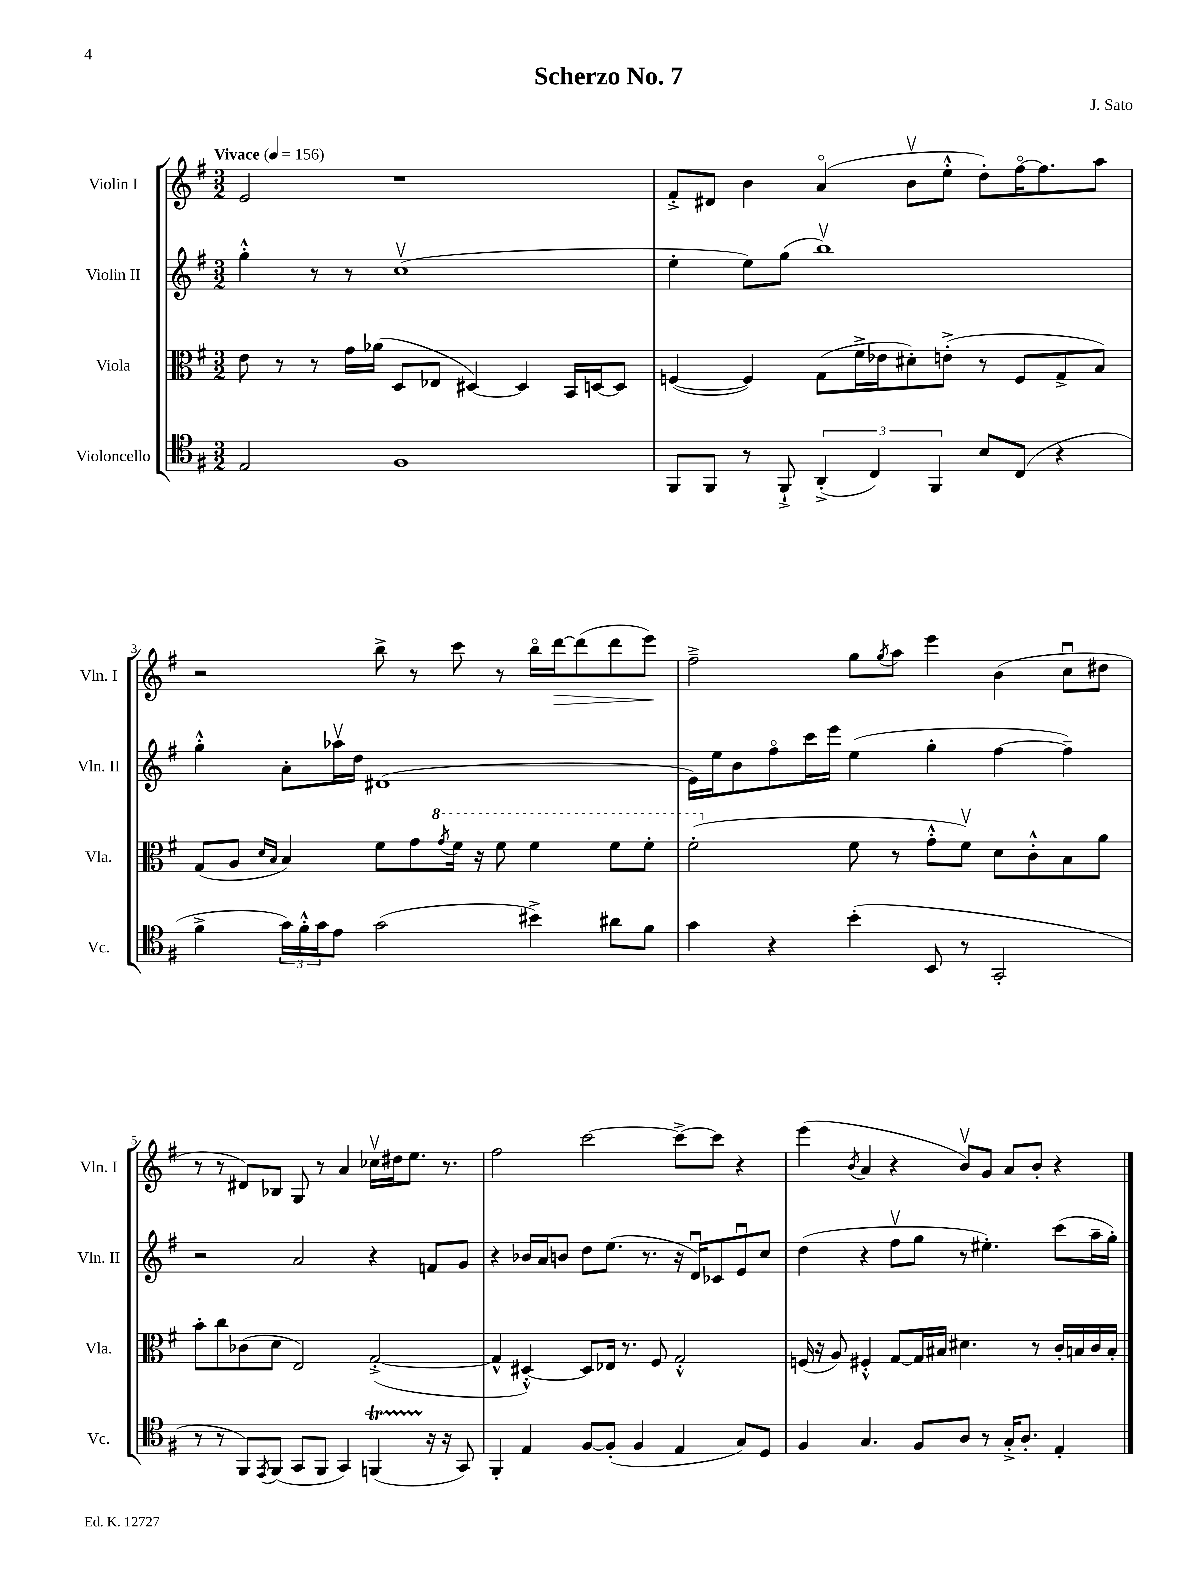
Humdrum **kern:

**kern	**kern	**kern	**kern
*staff4	*staff3	*staff2	*staff1
*clefC4	*clefC3	*clefG2	*clefG2
*k[f#]	*k[f#]	*k[f#]	*k[f#]
*M3/2	*M3/2	*M3/2	*M3/2
*MM156	*MM156	*MM156	*MM156
2E	8e	4gg'^^	2e
.	8r	.	.
.	8r	8r	.
.	16g	8r	.
.	(16a-	.	.
1F#	8D	(1ccv	1r
.	8E-	.	.
.	[4D#)	.	.
.	4D#]	.	.
.	16BB	.	.
.	[16D	.	.
.	8D]	.	.
=	=	=	=
8FF#	([4F	4ee'	8f#'^
8FF#	.	.	8d#
8r	4F])	8ee)	4b
8FF#`^	.	(8gg	.
(6AA'^	(8G	1bbv)	(4ao
.	16f#^	.	.
6C)	.	.	.
.	16e-	.	.
.	8d#')	.	8bv
6FF#	.	.	.
.	(8e'^	.	8ee'^^
8B	8r	.	8dd')
(8C	8F	.	[16ff#o
.	.	.	8.ff#]
4r	8G^	.	.
.	8B)	.	8aa
=	=	=	=
4f#^	(8G	4gg'^^	2r
.	8A	.	.
.	16qqd	.	.
.	16qqB	.	.
24g)	4B)	8a'	.
24f#'^^	.	.	.
24g	.	.	.
8e	.	16aa-v	.
.	.	16dd	.
(2g	8f#	(1d#	8bb^
.	8g	.	8r
.	8qgg	.	.
.	16ff#	.	8ccc
.	16r	.	.
.	8ff#	.	8r
4b#^)	4ff#	.	16bbo
.	.	.	[16ddd
.	.	.	(8ddd]
8a#	8ff#	.	8ddd
8f#	8ff#'	.	8eee)
=	=	=	=
4g	(2ff#'	16e)	2ff#~^
.	.	16ee	.
.	.	8b	.
4r	.	8ff#o	.
.	.	16ccc	.
.	.	16eee	.
(4b'	8f#	(4ee	8gg
.	.	.	8qgg
.	8r	.	8aa
8BB	8g'^^	4gg'	4eee
8r	8f#v)	.	.
2GG'	8d	[4ff#	(4b
.	8c'^^	.	.
.	8B	4ff#~])	8ccu
.	8a	.	8dd#
=	=	=	=
8r	8b'	2r	8r
8r	8cc	.	8r
8FF#)	(8c-	.	8d#)
8qEE	.	.	.
(8FF#	8d	.	8B-
8GG	2E)	2a	8G
8FF#	.	.	8r
4GG)	.	.	4a
(4FF	([2G'^	4r	16cc-v
.	.	.	16dd#
.	.	.	8.ee
16r	.	8f	.
16r	.	.	8.r
8GG)	.	8g	.
=	=	=	=
4FF#'	4G^^]	4r	2ff#
4E	[4D#'^^)	16b-	.
.	.	16a	.
.	.	8b	.
[8F#	8D#]	8dd	[2ccc
(8F#']	16E-	(8.ee	.
.	8.r	.	.
4F#	.	.	.
.	.	8.r	.
.	8F#	.	.
4E	2G'^^	16r	8ccc^_
.	.	16du)	.
.	.	8c-	8ccc]
8G)	.	8eu	4r
8D	.	8cc	.
=	=	=	=
4F#	(16F	(4dd	(4eee
.	16r	.	.
.	8A)	.	.
.	.	.	8qb
4.G	4F#'^^	4r	4a
.	[8G	8ff#v	4r
8F#	16G]	8gg	.
.	16B#	.	.
8A	4.d#	8r	8bv)
8r	.	4.ee#')	8g
16G'^	.	.	8a
8.A'	.	.	.
.	8r	.	8b'
4E'	16c'	(8ccc	4r
.	16B	.	.
.	16c	16aa~	.
.	16B'	16gg')	.
==	==	==	==
*-	*-	*-	*-
